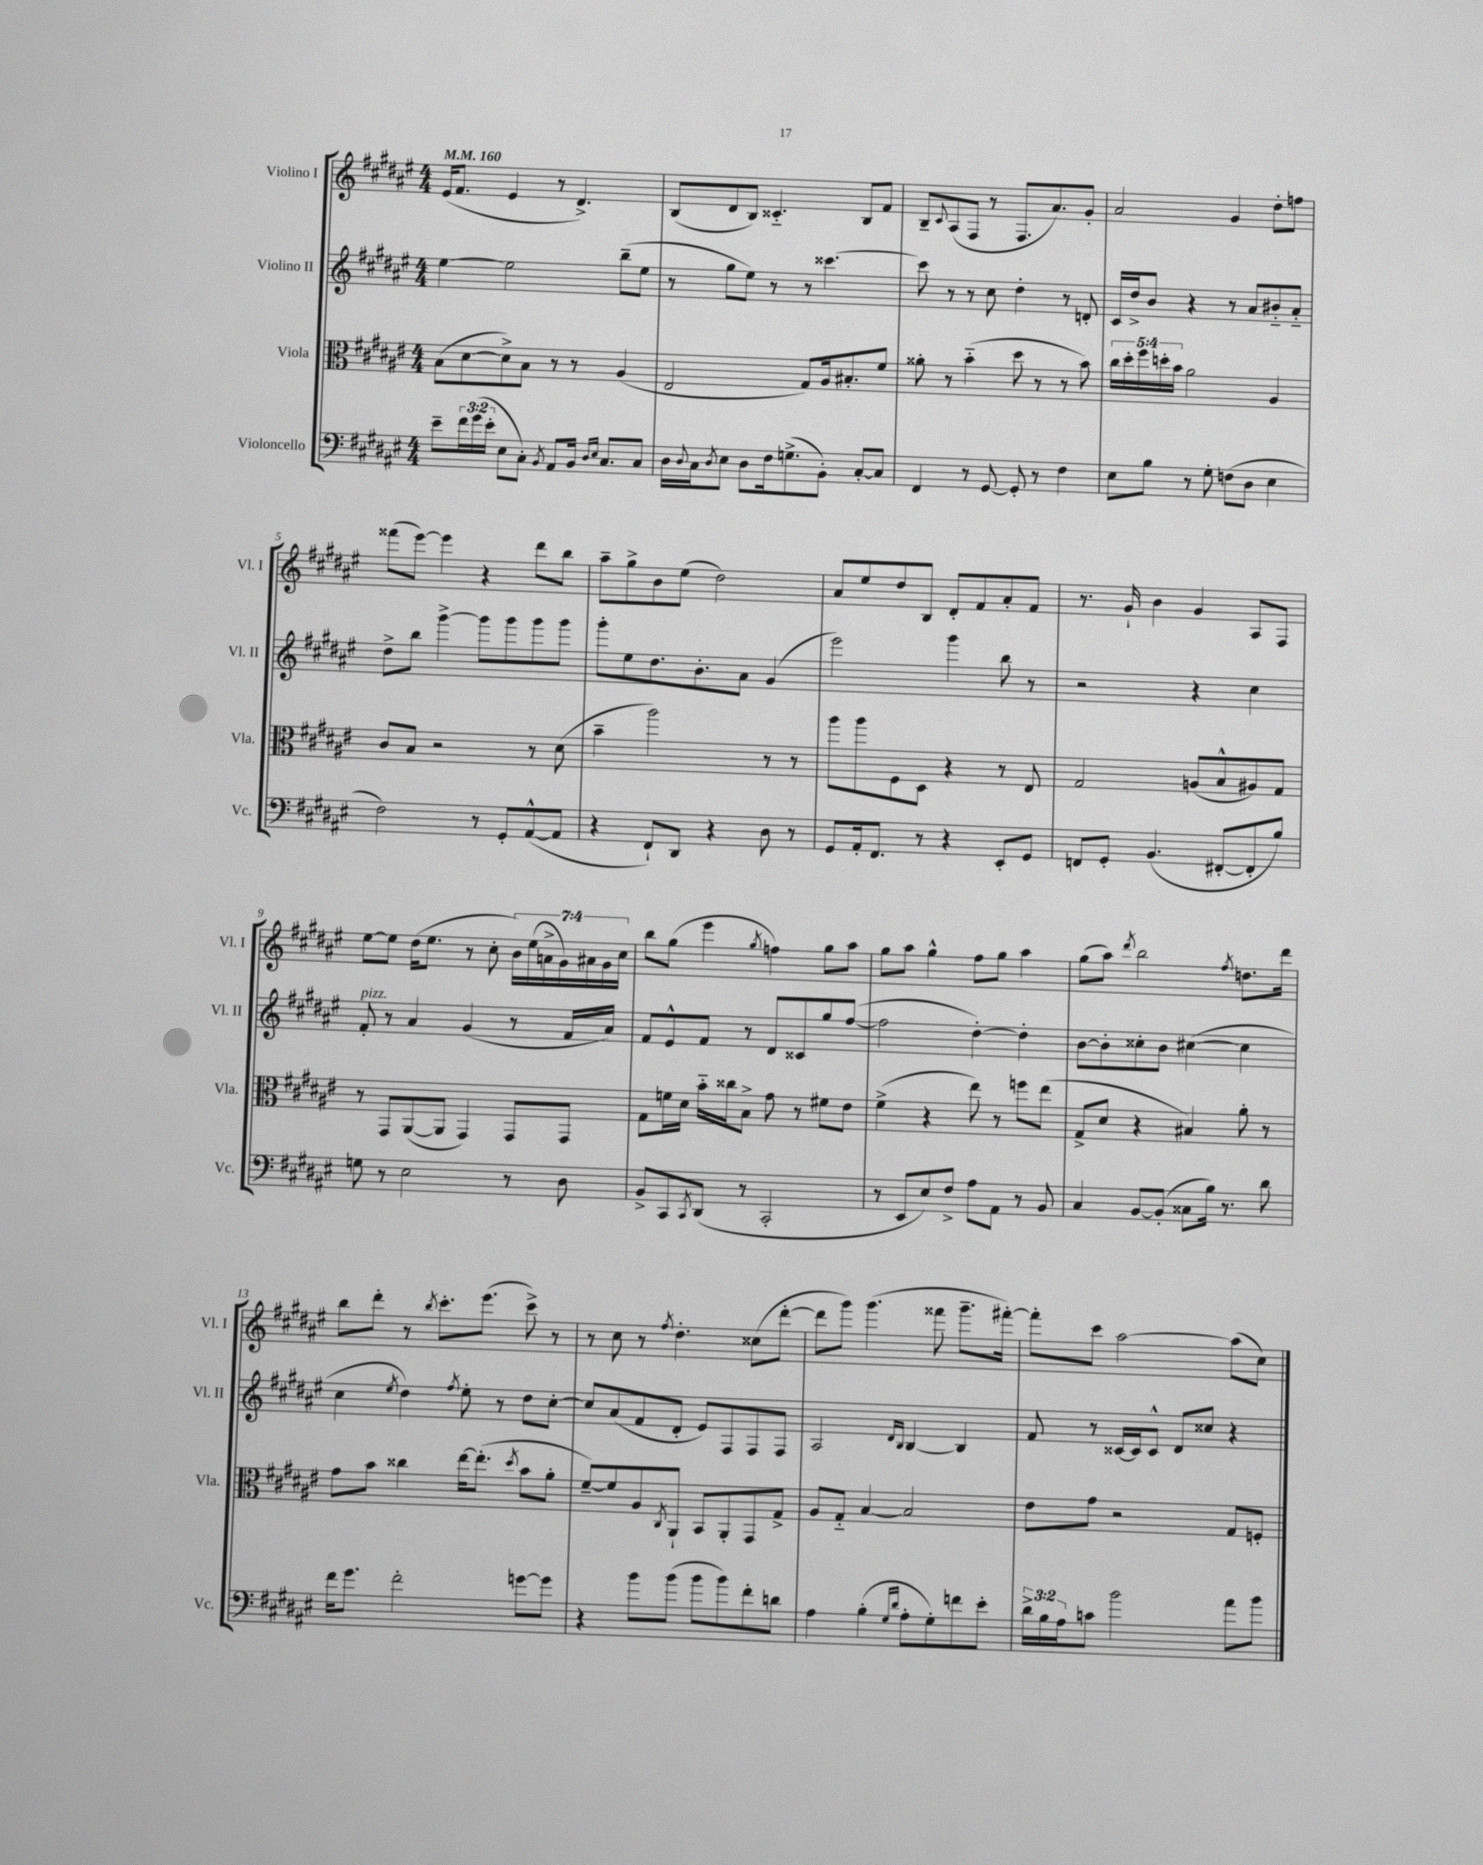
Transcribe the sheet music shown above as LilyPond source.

<<
\new StaffGroup <<
\new Staff = "s0" \with { instrumentName = "Violino I" shortInstrumentName = "Vl. I" } {
    \clef treble \key fis \major \numericTimeSignature \time 4/4 \override Staff.TupletNumber.text = #tuplet-number::calc-fraction-text \tempo 4 = 160
    eis'16( fis'8. eis'4 r8 dis'4.->) |
    b8( dis'8 b8) cisis'4.-_ b8 fis'8 |
    b8-- \appoggiatura { cis'8 } ais8( fis8 r8 fis8. ais'8.) gis'8-. |
    ais'2 gis'4 dis''8-. f''8 |
    fisis'''8( eis'''8~) eis'''4 r4 dis'''8 b''8 |
    ais''8-- gis''8-> b'8 eis''8( dis''2) |
    ais'8 eis''8 dis''8 b8 dis'8-. fis'8 ais'8-. fis'8 |
    r8. gis'16-! b'4 gis'4 ais8 fis8 |
    eis''8~ eis''8 dis''16( eis''8. r8 cis''8-. \tuplet 7/4 { b'16) eis''16( a'16-> gis'16) ais'16 gis'16 cis''16 } |
    b''8 gis''8( eis'''4 \acciaccatura { gis''8 } f''4) gis''8 ais''8 |
    gis''8 ais''8 gis''4-^ fis''8 gis''8 ais''4 |
    gis''8( ais''8) \acciaccatura { dis'''8 } b''2 \acciaccatura { fis''8 } d''8. dis'''16 |
    b''8 dis'''8-. r8 \acciaccatura { b''8 } cis'''8.-. eis'''8.( cis'''8->) r8 |
    r8 cis''8 r8 \acciaccatura { fis''8 } dis''4.-. cisis''8( dis'''8~-. |
    dis'''8 gis'''8) gis'''4.( fisis'''8 gis'''8.-- fis'''16~-.) |
    fis'''8-. cis'''8 ais''2~ ais''8( cis''8) \bar "|." |
}
\new Staff = "s1" \with { instrumentName = "Violino II" shortInstrumentName = "Vl. II" } {
    \clef treble \key fis \major \numericTimeSignature \time 4/4
    eis''4~ eis''2 b''8--( eis''8 |
    r8 gis''8 eis''8) r8 r8 cisis'''4.~ |
    cisis'''8 r8 r8 cis''8 dis''4-. r8 d'8-. |
    cis'16 dis''16-> b'8 r4 r8 ais'8 bis'8-_ ais'8-_ |
    dis''8-> b''8 gis'''4~-> gis'''8 gis'''8 gis'''8 gis'''8 |
    gis'''8-. eis''8 dis''8. b'8.-. ais'8 gis'4( |
    eis'''2) gis'''4 b''8 r8 |
    r2 r4 cis''4 |
    fis'8-.^\markup { \italic "pizz." } r8 ais'4 gis'4( r8 fis'16 ais'16) |
    fis'8 eis'8-^ fis'8 r8 dis'8 cisis'8 gis''8 fis''8~( |
    fis''2 dis''4~-.) dis''4-. |
    b'8~ b'8-. cisis''8-. b'8 cis''4~( cis''4 |
    cis''4 \acciaccatura { eis''8 } dis''4) \acciaccatura { fis''8 } eis''8-. r8 dis''8 cis''8~-. |
    cis''8 ais'8( fis'8 dis'8-. eis'8) fis8 fis8 fis8 |
    ais2 \grace { dis'16 b16 } b4~ b4 |
    fis'8 r8 cisis'16~ cisis'16 cisis'8-^ dis'8 cisis''8 r4 \bar "|." |
}
\new Staff = "s2" \with { instrumentName = "Viola" shortInstrumentName = "Vla." } {
    \clef alto \key fis \major \numericTimeSignature \time 4/4 \override Staff.TupletNumber.text = #tuplet-number::calc-fraction-text
    b8( dis'8~ dis'8->) b8 r8 r8 ais4( |
    eis2 gis8) ais16 bis8.-. fis'8 |
    aisis'8-. r8 b'4-_( dis''8 r8 r8 b'8) |
    \tuplet 5/4 { cis''16 dis''16-. fis''16 d''16-. b'16 } ais'2 ais4 |
    cis'8 b8 r2 r8 dis'8( |
    b'4-- ais''2) r8 r8 |
    ais''8 ais''8 fis8 dis8 r4 r8 eis8 |
    gis2 a8( b8-^ ais8) gis8 |
    r8 gis,8 ais,8~( ais,8 gis,4) gis,8 gis,8 |
    gis8 f'16 dis'16 b'16-_ cisis''16 b8-> gis'8 r8 fis'8 eis'8 |
    fis'4->( r4 eis''8) r8 f''8 eis''8( |
    gis8-> dis'8 r4 bis4) ais'8-. r8 |
    gis'8 b'8 cisis''4 eis''16~ eis''8.-.( \acciaccatura { dis''8 } b'8 ais'8-. |
    fis'8~--) fis'8 ais8 \acciaccatura { cis8 } ais,8-! b,8 ais,8-. gis,8 gis8-> |
    ais8 gis8-_ b4~ b2 |
    eis'8 gis'8 r2 gis8 f8-. \bar "|." |
}
\new Staff = "s3" \with { instrumentName = "Violoncello" shortInstrumentName = "Vc." } {
    \clef bass \key fis \major \numericTimeSignature \time 4/4 \override Staff.TupletNumber.text = #tuplet-number::calc-fraction-text
    eis'8-- \tuplet 3/2 { fis'16 gis'16( eis'16-. } eis8 cis8-.) \acciaccatura { b,8 } ais,8 b,16 \grace { dis16 eis16 } cis8. cis8 |
    dis16 \appoggiatura { dis8 } cis16 \acciaccatura { dis8 } eis8 dis8 fis16 g8.->( b,8-.) cis8~-. cis8 |
    fis,4 r8 gis,8~ gis,8-. r8 fis4 |
    eis8 b8 r8 gis8-. f8( dis8 eis4 |
    fis2) r8 gis,8-. ais,8~-^( ais,8 |
    r4 fis,8-!) dis,8 r4 dis8 r8 |
    gis,8 ais,16-. fis,8. r8 r4 eis,8-. gis,8 |
    f,8 gis,8-. b,4.( fis,8~-. fis,8-. b8) |
    g8 r8 eis2 r8 dis8 |
    b,8-> cis,8 \acciaccatura { cis,8 } dis,8( r8 cis,2-. |
    r8 eis,8 eis8) fis8-> ais8 ais,8 r8 b,8 |
    cis4 b,8~ b,8-.( cisis8 b16) r8. dis'8 |
    fis'16 gis'8. fis'2-. g'8~ g'8 |
    r4 b'8 b'8( b'8 b'8) fis'8-. d'8 |
    ais4 b4-.( \grace { gis16 dis'16 } ais8-. gis8-.) f'8 eis'8-. |
    \tuplet 3/2 { dis'16-> b16 ais16 } c'8 b'2 ais'8 b'8 \bar "|." |
}
>>
>>
